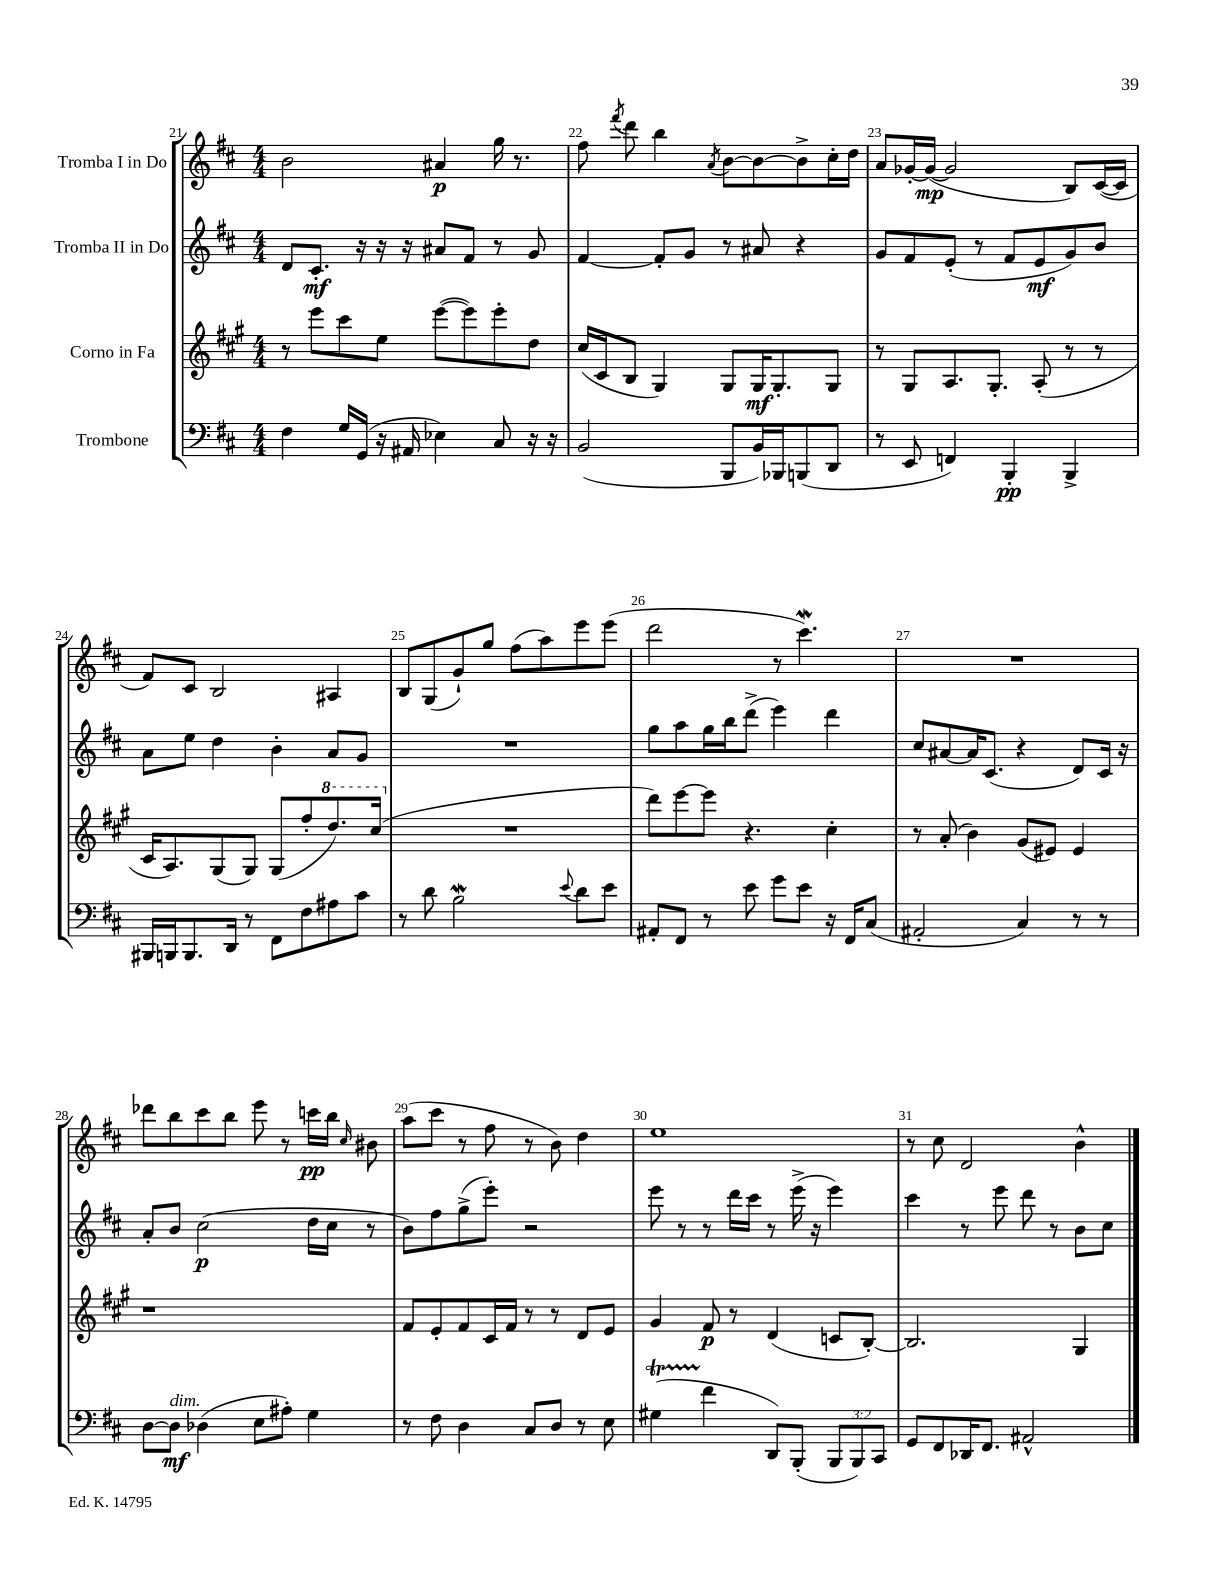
<<
\new StaffGroup <<
\new Staff = "s0" \with { instrumentName = "Tromba I in Do" } {
    \clef treble \key d \major \numericTimeSignature \time 4/4
    \autoBeamOff b'2 ais'4\p g''16 r8. |
    fis''8 \acciaccatura { fis'''8 } d'''8 b''4 \acciaccatura { a'8 } b'8[~ b'8~ b'8-> cis''16-. d''16] |
    a'8[ ges'16~-. ges'16]~\mp( ges'2 b8[) cis'16~( cis'16] |
    fis'8[) cis'8] b2 ais4 |
    b8[ g8( g'8-!) g''8] fis''8[( a''8) e'''8 e'''8]( |
    d'''2 r8 cis'''4.\mordent) |
    R1 |
    des'''8[ b''8 cis'''8 b''8] e'''8 r8 c'''16[\pp b''16] \grace { cis''16 } bis'8 |
    a''8[( cis'''8] r8 fis''8 r8 b'8) d''4 |
    e''1 |
    r8 cis''8 d'2 b'4-^ \bar "|." |
}
\new Staff = "s1" \with { instrumentName = "Tromba II in Do" } {
    \clef treble \key d \major \numericTimeSignature \time 4/4
    \autoBeamOff d'8[ cis'8.]-.\mf r16 r16 r16 ais'8[ fis'8] r8 g'8 |
    fis'4~ fis'8[-. g'8] r8 ais'8 r4 |
    g'8[ fis'8 e'8]-.( r8 fis'8[ e'8\mf g'8) b'8] |
    a'8[ e''8] d''4 b'4-. a'8[ g'8] |
    R1 |
    g''8[ a''8 g''16 b''16 d'''8]->( e'''4) d'''4 |
    cis''8[ ais'8~ ais'16 cis'8.]( r4 d'8[) cis'16] r16 |
    a'8[-. b'8] cis''2\p( d''16[ cis''16] r8 |
    b'8[) fis''8 g''8->( e'''8]-.) r2 |
    e'''8 r8 r8 d'''16[ cis'''16] r8 e'''16->( r16 e'''4) |
    cis'''4 r8 e'''8 d'''8 r8 b'8[ cis''8] \bar "|." |
}
\new Staff = "s2" \with { instrumentName = "Corno in Fa" } {
    \clef treble \key a \major \numericTimeSignature \time 4/4
    \autoBeamOff r8 e'''8[ cis'''8 e''8] e'''8[~( e'''8) e'''8-. d''8] |
    cis''16[( cis'16 b8] gis4) gis8[ gis16\mf gis8.-. gis8] |
    r8 gis8[ a8. gis8.]-. a8-.( r8 r8 |
    cis'16[ a8.) gis8( gis8]) gis8[( fis''8-. \ottava #1 d'''8.) cis'''16]( \ottava #0 |
    R1 |
    d'''8[) e'''8~ e'''8] r4. cis''4-. |
    r8 a'8-.( b'4) gis'8[( eis'8]) eis'4 |
    r1 |
    fis'8[ e'8-. fis'8 cis'16 fis'16] r8 r8 d'8[ e'8] |
    gis'4 fis'8\p r8 d'4( c'8[ b8]~-.) |
    b2. gis4 \bar "|." |
}
\new Staff = "s3" \with { instrumentName = "Trombone" } {
    \clef bass \key d \major \numericTimeSignature \time 4/4 \override Staff.TupletNumber.text = #tuplet-number::calc-fraction-text
    \autoBeamOff fis4 g16[ g,16]( r16 ais,16 ees4) cis8 r16 r16 |
    b,2( b,,8[ b,16) bes,,16 b,,8( d,8] |
    r8 e,8 f,4) b,,4-.\pp b,,4-> |
    bis,,16[ b,,16 b,,8. d,16] r8 fis,8[ fis8 ais8 cis'8] |
    r8 d'8 b2\mordent \appoggiatura { e'8 } d'8[ e'8] |
    ais,8[-. fis,8] r8 e'8 g'8[ e'8] r16 fis,16[ cis8]( |
    ais,2-. cis4) r8 r8 |
    d8[~ d8]\mf^\markup { \italic "dim." } des4( e8[ ais8]-.) g4 |
    r8 fis8 d4 cis8[ d8] r8 e8 |
    gis4\startTrillSpan( fis'4\stopTrillSpan d,8[) b,,8]-.( \tuplet 3/2 { b,,8[ b,,8) cis,8] } |
    g,8[ fis,8 des,16 fis,8.] ais,2-^ \bar "|." |
}
>>
>>
\layout { \context { \Score currentBarNumber = #21 \override BarNumber.break-visibility = ##(#f #t #t) barNumberVisibility = #all-bar-numbers-visible } }
